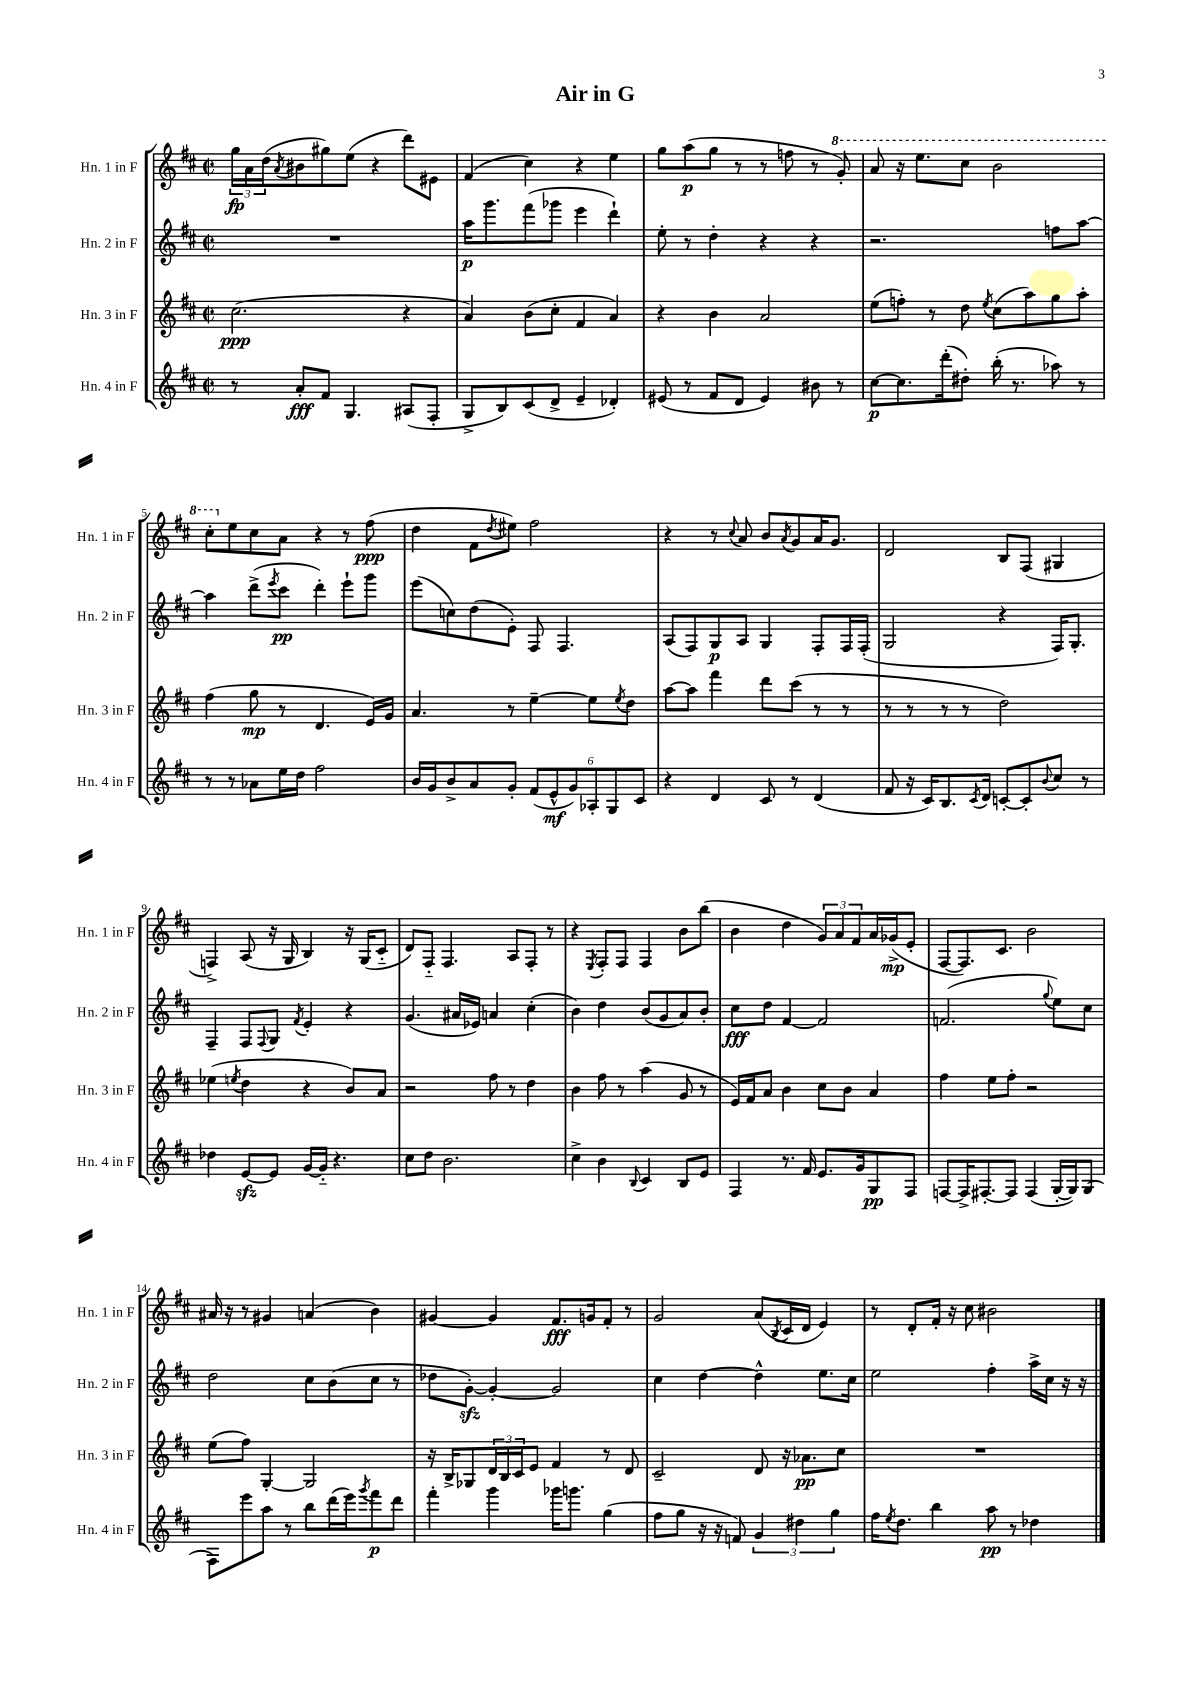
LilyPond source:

\header { title = "Air in G" }
<<
\new StaffGroup <<
\new Staff = "s0" \with { instrumentName = "Hn. 1 in F" shortInstrumentName = "Hn. 1 in F" } {
    \clef treble \key d \major \defaultTimeSignature \time 2/2
    \tuplet 3/2 { g''16\fp a'16 d''16( } \acciaccatura { a'8 } bis'8 gis''8) e''8( r4 d'''8) eis'8 |
    fis'4( cis''4) r4 e''4 |
    g''8 a''8\p( g''8 r8 r8 f''8 r8 \ottava #1 g''8-.) |
    a''8 r16 e'''8. cis'''8 b''2 |
    cis'''8-. \ottava #0 e''8 cis''8 a'8 r4 r8 fis''8\ppp( |
    d''4 fis'8 \acciaccatura { d''8 } eis''8) fis''2 |
    r4 r8 \appoggiatura { cis''8 } a'8 b'8 \acciaccatura { a'8 } g'8 a'16 g'8. |
    d'2 b8 fis8( gis4 |
    f4->) a8( r16 g16 b4) r16 g16( cis'8-_ |
    d'8) fis8-_ fis4. a8 fis8-. r8 |
    r4 \acciaccatura { e8 } fis8-. fis8 fis4 b'8 b''8( |
    b'4 d''4 \tuplet 3/2 { g'8) a'8 fis'8 } a'16 ges'16->\mp( e'8-. |
    fis8~ fis8.) cis'8. b'2 |
    ais'16 r16 r8 gis'4 a'4( b'4) |
    gis'4~ gis'4 fis'8.\fff g'16 fis'8-. r8 |
    g'2 a'8( \acciaccatura { b8 } cis'16 d'16 e'4) |
    r8 d'8-. fis'16-. r16 cis''8 bis'2 \bar "|." |
}
\new Staff = "s1" \with { instrumentName = "Hn. 2 in F" shortInstrumentName = "Hn. 2 in F" } {
    \clef treble \key d \major \defaultTimeSignature \time 2/2
    R1 |
    a''16\p g'''8. fis'''8( ges'''8 e'''4 d'''4-!) |
    e''8-. r8 d''4-. r4 r4 |
    r2. f''8 a''8~ |
    a''4 d'''8->( \acciaccatura { e'''8 } cis'''8\pp d'''4-.) e'''8-! g'''8 |
    e'''8( c''8) d''8( e'8-.) fis8 fis4. |
    a8( fis8) g8\p a8 g4 fis8-. fis16 fis16-.( |
    g2 r4 fis16) g8.-. |
    fis4-- fis8 \appoggiatura { fis8 } g8 \acciaccatura { fis'8 } e'4-. r4 |
    g'4.( ais'16 ees'16) a'4 cis''4-.( |
    b'4) d''4 b'8( g'8 a'8) b'8-. |
    cis''8\fff d''8 fis'4~ fis'2 |
    f'2.( \appoggiatura { g''8 } e''8) cis''8 |
    d''2 cis''8 b'8( cis''8 r8 |
    des''8 g'8~-.\sfz) g'4~-. g'2 |
    cis''4 d''4~ d''4-^ e''8. cis''16 |
    e''2 fis''4-. a''16-> cis''16 r16 r16 \bar "|." |
}
\new Staff = "s2" \with { instrumentName = "Hn. 3 in F" shortInstrumentName = "Hn. 3 in F" } {
    \clef treble \key d \major \defaultTimeSignature \time 2/2
    cis''2.\ppp( r4 |
    a'4) b'8( cis''8-. fis'4 a'4) |
    r4 b'4 a'2 |
    e''8( f''8-.) r8 d''8 \acciaccatura { e''8 } cis''8( a''8) g''8 a''8-. |
    fis''4( g''8\mp r8 d'4. e'16) g'16 |
    a'4. r8 e''4~-- e''8 \acciaccatura { e''8 } d''8 |
    a''8~ a''8 fis'''4 d'''8 cis'''8( r8 r8 |
    r8 r8 r8 r8 d''2) |
    ees''4( \acciaccatura { e''8 } d''4 r4 b'8) a'8 |
    r2 fis''8 r8 d''4 |
    b'4 fis''8 r8 a''4( g'8 r8 |
    e'16) fis'16 a'8 b'4 cis''8 b'8 a'4 |
    fis''4 e''8 fis''8-. r2 |
    e''8( fis''8) g4~-. g2 |
    r16 b16-> ges8 \tuplet 3/2 { d'16 b16 cis'16 } e'8 fis'4 r8 d'8 |
    cis'2-- d'8 r16 aes'8.\pp cis''8 |
    R1 \bar "|." |
}
\new Staff = "s3" \with { instrumentName = "Hn. 4 in F" shortInstrumentName = "Hn. 4 in F" } {
    \clef treble \key d \major \defaultTimeSignature \time 2/2
    r8 a'8-.\fff fis'8 g4. ais8( fis8-. |
    g8-> b8) cis'8( d'8-> e'4-- des'4-.) |
    eis'8( r8 fis'8 d'8 eis'4) bis'8 r8 |
    cis''8~\p cis''8. d'''16-.( dis''8-.) b''16-.( r8. aes''8) r8 |
    r8 r8 aes'8 e''16 d''16 fis''2 |
    b'16 g'16 b'8-> a'8 g'8-. \tuplet 6/4 { fis'8( e'8-^\mf g'8) aes8-. g8 cis'8 } |
    r4 d'4 cis'8 r8 d'4( |
    fis'8 r16 cis'16) b8. \acciaccatura { cis'8 } d'16 c'8~-. c'8-. \appoggiatura { b'8 } cis''8 r8 |
    des''4 e'8~\sfz e'8 g'16~ g'16-_ r4. |
    cis''8 d''8 b'2. |
    cis''4-> b'4 \appoggiatura { b8 } cis'4 b8 e'8 |
    fis4 r8. fis'16 e'8. g'16 g8\pp fis8 |
    f8~ f16-> fis8.~-. fis8 fis4( g16~-. g16) g8( |
    fis8) e'''8 a''8 r8 b''8 d'''16( e'''16) \acciaccatura { g'''8 } fis'''8\p d'''8 |
    fis'''4-. g'''4 ges'''16 g'''8. g''4( |
    fis''8 g''8 r16 r16 f'8) \tuplet 3/2 { g'4 dis''4 g''4 } |
    fis''16 \acciaccatura { e''8 } d''8. b''4 a''8\pp r8 des''4 \bar "|." |
}
>>
>>
